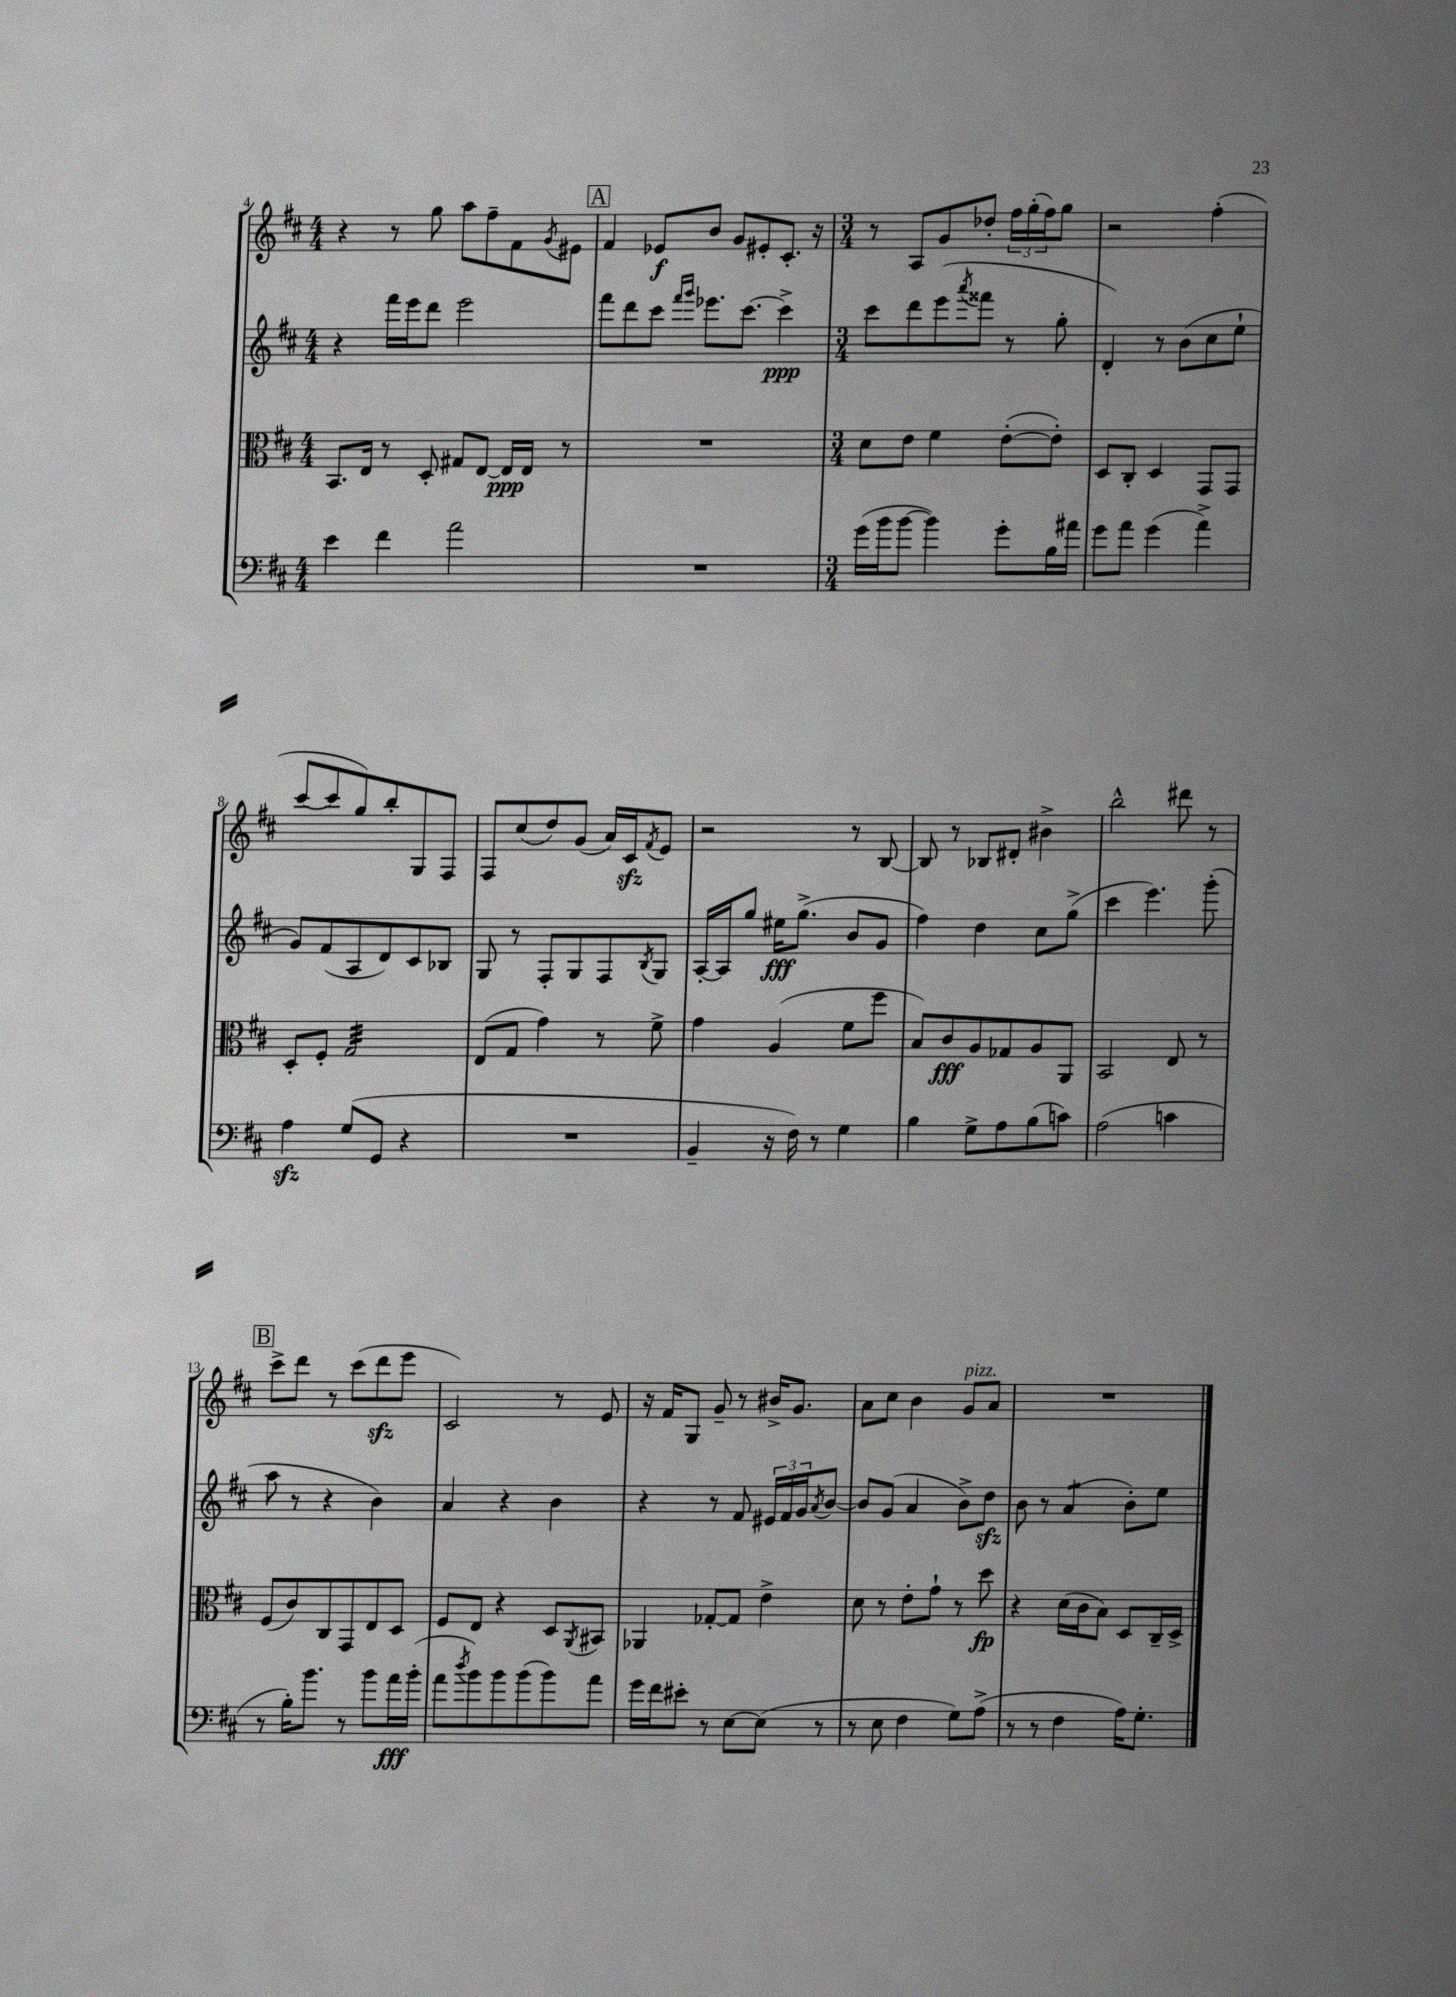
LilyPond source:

<<
\new StaffGroup <<
\new Staff = "s0" {
    \clef treble \key d \major \numericTimeSignature \time 4/4
    r4 r8 g''8 a''8 fis''8-- fis'8 \acciaccatura { g'8 } eis'8 |
    \mark \markup { \box "A" } fis'4 ees'8\f b'8 g'8 eis'8-. cis'8.-. r16 |
    \numericTimeSignature \time 3/4 r8 a8 g'8 des''8-. \tuplet 3/2 { fis''16 g''16-.( fis''16) } g''8 |
    r2 fis''4-.( |
    cis'''8~ cis'''8 g''8) b''8-. g8 fis8 |
    fis8 cis''8( d''8) g'8( a'16) cis'16\sfz \acciaccatura { fis'8 } e'8 |
    r2 r8 b8~ |
    b8 r8 bes8 dis'8-. bis'4-> |
    b''2-^ dis'''8 r8 |
    \mark \markup { \box "B" } cis'''8-> d'''8 r8 cis'''8( d'''8\sfz e'''8 |
    cis'2) r8 e'8 |
    r16 fis'16 g8 g'8-- r8 bis'16-> g'8. |
    a'8 cis''8 b'4 g'8^\markup { \italic "pizz." } a'8 |
    R2. \bar "|." |
}
\new Staff = "s1" {
    \clef treble \key d \major \numericTimeSignature \time 4/4
    r4 fis'''16 e'''16 d'''8 e'''2 |
    \mark \markup { \box "A" } fis'''8 d'''8 cis'''8 \grace { fis'''16 g'''16 } ees'''8. cis'''8.~ cis'''4->\ppp |
    \numericTimeSignature \time 3/4 cis'''8 d'''8 e'''8( \acciaccatura { a'''8 } fisis'''8 r8 g''8-. |
    d'4-.) r8 b'8( cis''8 e''8-! |
    g'8) fis'8( a8 d'8) cis'8 bes8 |
    g8 r8 fis8-. g8 fis8 \acciaccatura { b8 } g8 |
    a16~-. a16 g''8 eis''16\fff g''8.->( b'8 g'8 |
    fis''4) d''4 cis''8 g''8->( |
    cis'''4 e'''4.) g'''8-.( |
    \mark \markup { \box "B" } a''8 r8 r4 b'4) |
    a'4 r4 b'4 |
    r4 r8 fis'8 \tuplet 3/2 { eis'16 fis'16 g'16 } \acciaccatura { a'8 } b'8~ |
    b'8 g'8( a'4 b'8->) d''8\sfz |
    b'8 r8 a'4:8( b'8-.) e''8 \bar "|." |
}
\new Staff = "s2" {
    \clef alto \key d \major \numericTimeSignature \time 4/4
    b,8. e16 r8 d8-. gis8 e8~ e16\ppp e16 r8 |
    \mark \markup { \box "A" } R1 |
    \numericTimeSignature \time 3/4 d'8 e'8 fis'4 e'8~-.( e'8-.) |
    d8 cis8-. d4 g,8 g,8 |
    d8-. fis8-. g2:32 |
    e8( g8 g'4) r8 fis'8-> |
    g'4 a4( fis'8 fis''8 |
    b8) cis'8\fff a8 ges8 a8 a,8 |
    b,2 e8 r8 |
    \mark \markup { \box "B" } fis8( cis'8) cis8 g,8 e8 d8 |
    fis8 e8 r4 d8 \acciaccatura { a,8 } bis,8 |
    aes,4 ges8~-. ges8 e'4-> |
    d'8 r8 e'8-. g'8-! r8 d''8\fp |
    r4 d'16( cis'16 b8) d8 cis16-- d16-> \bar "|." |
}
\new Staff = "s3" {
    \clef bass \key d \major \numericTimeSignature \time 4/4
    e'4 fis'4 a'2 |
    \mark \markup { \box "A" } R1 |
    \numericTimeSignature \time 3/4 g'16( b'16 b'8~ b'4) g'8-. b16 ais'16 |
    g'8 a'8 g'4( a'4->) |
    a4\sfz g8( g,8 r4 |
    R2. |
    b,4-- r16 fis16) r8 g4 |
    b4 g8-> a8 b8( c'8) |
    a2( c'4 |
    \mark \markup { \box "B" } r8 b16-.) b'8. r8 b'8 a'16\fff b'16-.( |
    a'8 \acciaccatura { d''8 } b'8) b'8 b'8( b'8) a'8 |
    g'16 fis'16 eis'8-. r8 e8~ e8( r8 |
    r8 e8 fis4 g8) a8->( |
    r8 r8 fis4 a16) g8.-. \bar "|." |
}
>>
>>
\layout { \context { \Score currentBarNumber = #4 } }
